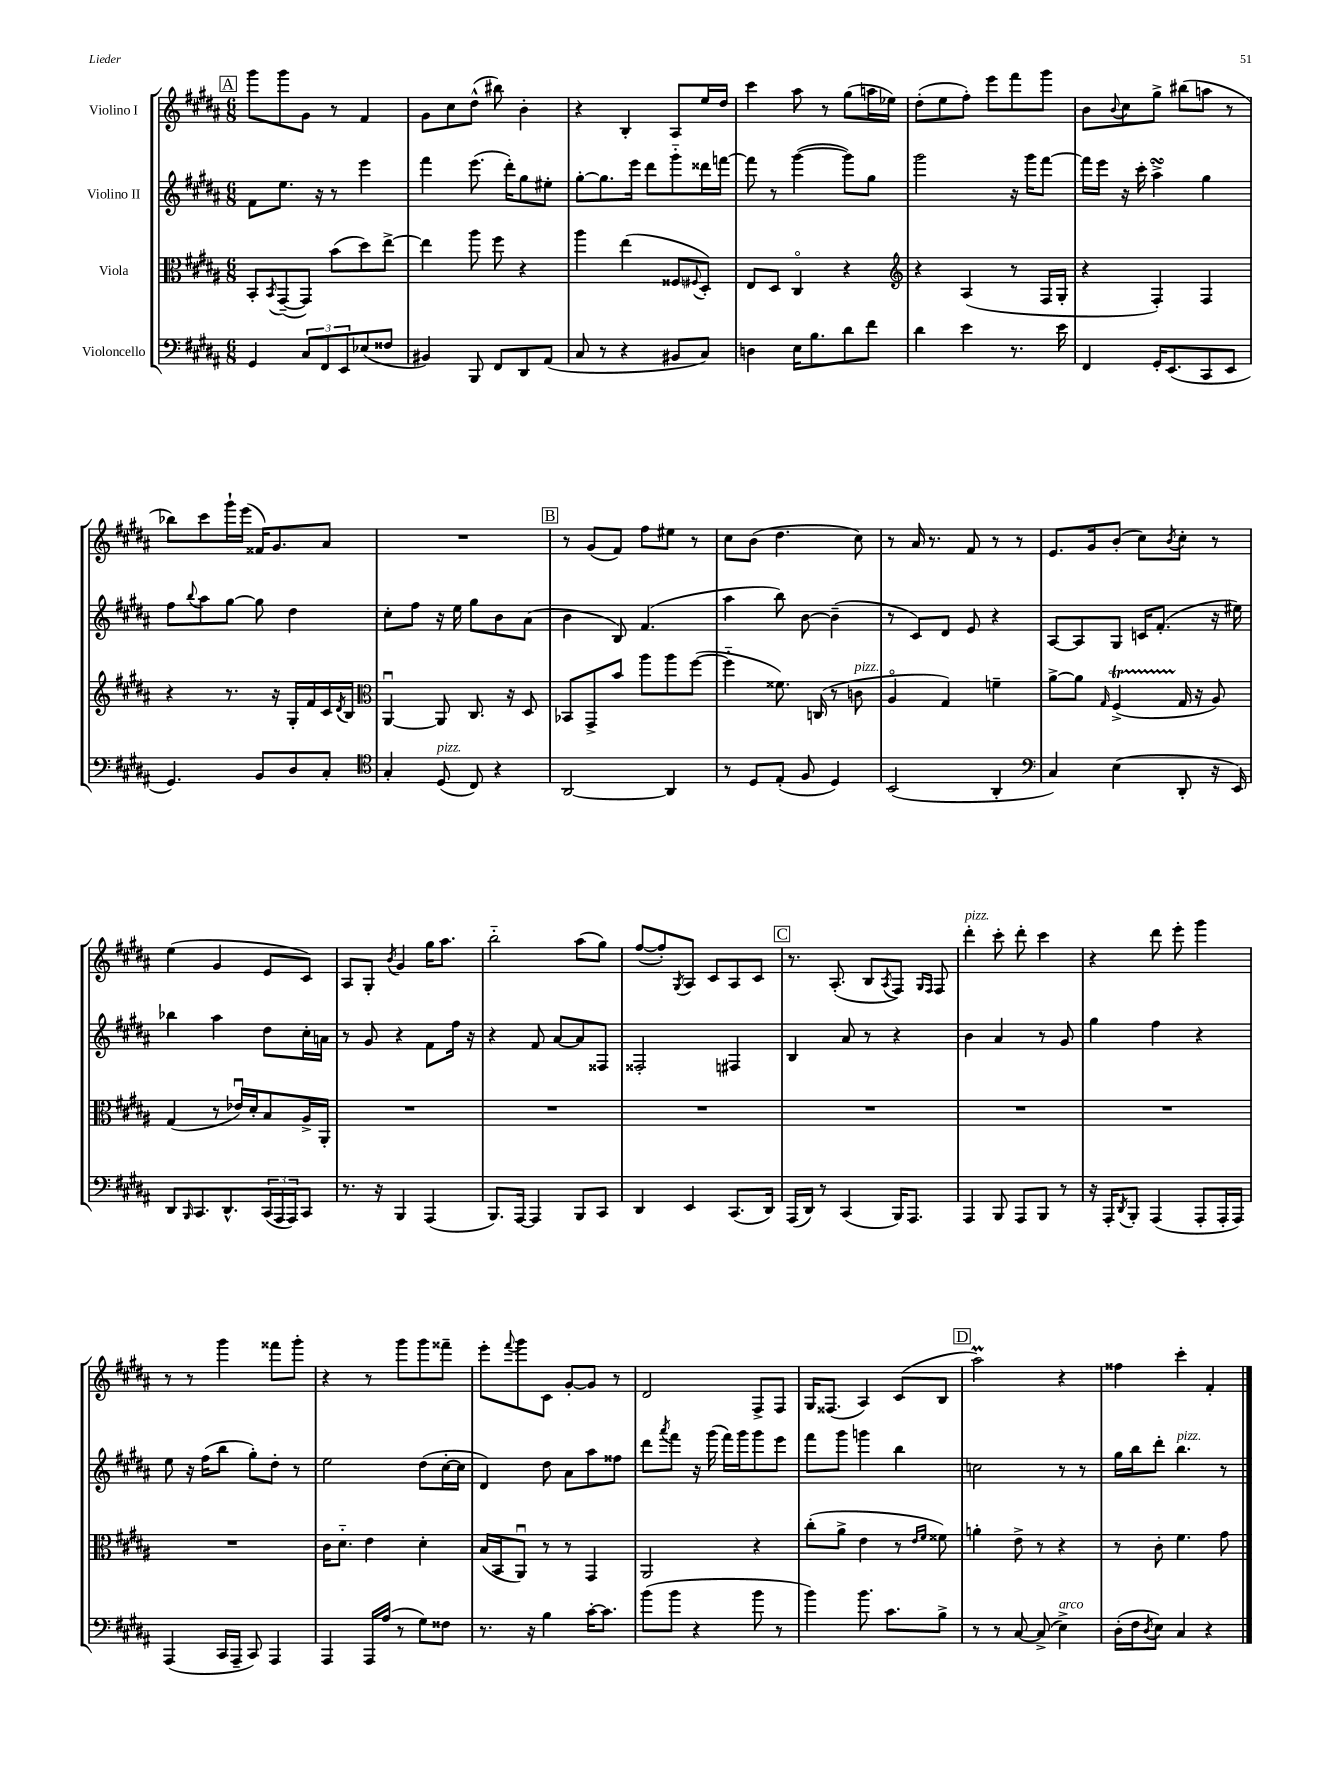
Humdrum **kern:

**kern	**kern	**kern	**kern
*staff4	*staff3	*staff2	*staff1
*clefF4	*clefC3	*clefG2	*clefG2
*k[f#c#g#d#a#]	*k[f#c#g#d#a#]	*k[f#c#g#d#a#]	*k[f#c#g#d#a#]
*M6/8	*M6/8	*M6/8	*M6/8
4GG#	8BB'	8f#	8ggg#
.	8qBB	.	.
.	([8GG#~	8.ee	8ggg#
12C#	8GG#])	.	8g#
.	.	16r	.
12FF#	.	.	.
.	(8b	8r	8r
12EE	.	.	.
(8E-	8dd#)	4eee	4f#
8F##	[8ee^	.	.
=	=	=	=
4BB#)	4ee]	4fff#	8g#
.	.	.	8cc#
8BBB	8aa#	(8.eee	(8dd#^^
8FF#	8ff#	.	8bb#)
.	.	16ddd#')	.
8DD#	4r	8gg#	4b'
(8AA#	.	8ee#'	.
=	=	=	=
8C#	4aa#	[8gg#'	4r
8r	.	8.gg#]	.
4r	(4ee	.	4B'
.	.	16eee	.
.	.	8ddd#	.
8BB#	8F##	8ggg#'~	8A#
.	8qqF#	.	.
8C#)	8D#')	16ddd##	16ee
.	.	[16fff	16dd#
=	=	=	=
4D	8E	8fff]	4ccc#
.	8D#	8r	.
16E	4C#o	([4ggg#	8aa#
8.B	.	.	.
.	.	.	8r
8d#	4r	8ggg#])	(8gg#
8f#	.	8gg#	16aa
.	.	.	16ee-)
=	=	=	=
*	*clefG2	*	*
4d#	4r	2ggg#	(8dd#'
.	.	.	8ee
4e	(4A#	.	8ff#')
.	.	.	8eee
8.r	8r	16r	8fff#
.	.	16ggg#	.
.	16F#	[8fff#	8ggg#
16e	16G#'	.	.
=	=	=	=
4FF#	4r	16fff#]	8b
.	.	16eee	.
.	.	.	8qqb
.	.	16r	8cc#
.	.	16ccc#'	.
16GG#'	4F#')	4aa#^	8gg#^
(8.EE	.	.	.
.	.	.	(8bb#
8CC#	4F#	4gg#	8aa
8EE	.	.	8r
=	=	=	=
4.GG#)	4r	8ff#	8bb-)
.	.	8qqbb	.
.	.	8aa#	8ccc#
.	8.r	[8gg#	16ggg#`
.	.	.	(16eee
8BB	.	8gg#]	16f##)
.	16r	.	8.g#
8D#	16G#'	4dd#	.
.	16f#	.	.
8C#'	16c#	.	8a#
.	8qd#	.	.
.	16B	.	.
=	=	=	=
*clefC4	*clefC3	*	*
4G#'	[4AA#u	8cc#'	2.r
.	.	8ff#	.
(8D#	8AA#]	16r	.
.	.	16ee	.
8C#)	8.C#	8gg#	.
4r	.	8b	.
.	16r	.	.
.	8D#	(8a#	.
=	=	=	=
[2AA#	8BB-	4b	8r
.	8GG#^	.	(8g#
.	8b	8B)	8f#)
.	8aa#	(4.f#	8ff#
4AA#]	8aa#	.	8ee#
.	([8ff#	.	8r
=	=	=	=
8r	4ff#'~]	4aa#	8cc#
8D#	.	.	(8b
(8E'	8.f##)	8bb)	4.dd#
8F#	.	[8b	.
.	(16C	.	.
4D#)	8r	(4b~]	.
.	8c	.	8cc#)
=	=	=	=
(2BB	4A#o	8r	8r
.	.	8c#)	16a#
.	.	.	8.r
.	4G#)	8d#	.
.	.	8e	8f#
4AA#'	4f~	4r	8r
.	.	.	8r
=	=	=	=
*clefF4	*	*	*
4C#)	[8a#^	[8A#	8.e
.	8a#]	8A#]	.
.	.	.	16g#
.	16qqG#	.	.
(4E	(4F#^	8G#	(8b'
.	.	16c	8cc#)
.	.	(8.f#'	.
.	.	.	8qb
8DD#'	16G#	.	8cc#'
.	16r	.	.
16r	8A#)	16r	8r
16EE)	.	16ee#)	.
=	=	=	=
8DD#	(4G#	4bb-	(4ee
16qqBBB	.	.	.
8.CC#	.	.	.
.	8r	4aa#	4g#
8.DD#^^	.	.	.
.	16e-u)	.	.
.	16d#'	.	.
(24CC#	8B	8dd#	8e
24AAA#	.	.	.
24AAA#)	.	.	.
8CC#	16A#^	16cc#'	8c#)
.	16AA#'	16a	.
=	=	=	=
8.r	2.r	8r	8A#
.	.	8g#	8G#'
16r	.	.	.
.	.	.	8qb
4BBB	.	4r	4g#
(4AAA#	.	8f#	16gg#
.	.	.	8.aa#
.	.	16ff#	.
.	.	16r	.
=	=	=	=
8.BBB)	2.r	4r	2bb'~
[16AAA#	.	.	.
4AAA#]	.	8f#	.
.	.	[8a#	.
8BBB	.	8a#]	(8aa#
8CC#	.	8F##	8gg#)
=	=	=	=
4DD#	2.r	2F##'	([8ff#
.	.	.	8ff#'])
.	.	.	8qG#
4EE	.	.	8A#
.	.	.	8c#
(8.CC#	.	4F#	8A#
.	.	.	8c#
16DD#)	.	.	.
=	=	=	=
(16AAA#	2.r	4B	8.r
16DD#)	.	.	.
8r	.	.	.
.	.	.	(8.A#'
(4CC#	.	8a#	.
.	.	8r	8B
.	.	.	8qA#
16BBB)	.	4r	8F#)
8.AAA#	.	.	.
.	.	.	16qqG#
.	.	.	16qqF#
.	.	.	8F#
=	=	=	=
4AAA#	2.r	4b	4ddd#'
8BBB	.	4a#	8ccc#'
8AAA#	.	.	8ddd#'
8BBB	.	8r	4ccc#
8r	.	8g#	.
=	=	=	=
16r	2.r	4gg#	4r
16AAA#'	.	.	.
8qDD#	.	.	.
8BBB'	.	.	.
(4AAA#	.	4ff#	8ddd#
.	.	.	8eee'
8AAA#'	.	4r	4ggg#
16AAA#'	.	.	.
16AAA#)	.	.	.
=	=	=	=
(4AAA#	2.r	8ee	8r
.	.	16r	8r
.	.	(16ff#	.
16CC#	.	8bb	4ggg#
16AAA#~	.	.	.
8CC#)	.	8gg#')	.
4AAA#	.	8dd#'	8fff##
.	.	8r	8ggg#'
=	=	=	=
4AAA#	16c#	2ee	4r
.	8.d#'~	.	.
16AAA#	4e	.	8r
(16A#	.	.	.
8r	.	.	8ggg#
8G#)	4d#'	(8dd#	8ggg#
8F##	.	[16cc#'	8fff##~
.	.	16cc#]	.
=	=	=	=
8.r	(16B	4d#)	8eee'
.	16BB	.	.
.	.	.	8qqfff#
.	8AA#u)	.	8ggg#
16r	.	.	.
4B	8r	8dd#	8c#
.	8r	8a#	[8g#'
[16c#'	4GG#	8aa#	8g#]
8.c#]	.	.	.
.	.	8ff##	8r
=	=	=	=
(8b	2AA#	8ddd#	2d#
.	.	8qaaa#	.
8b	.	8fff#	.
4r	.	16r	.
.	.	(16ggg#	.
.	.	16fff#)	.
.	.	16ggg#	.
8b	4r	8ggg#	8F#^
8r	.	8eee	8F#
=	=	=	=
4b)	(8cc#'	8fff#	16G#
.	.	.	(8.F##
.	8a#^	8ggg#	.
8.b	4e	4ggg	4A#)
8.c#	.	.	.
.	8r	4bb	(8c#
.	16qqe	.	.
.	16qqf#	.	.
8B^	8f##)	.	8B
=	=	=	=
8r	4a'	2cc	2aa#)
8r	.	.	.
[8C#	8e^	.	.
(8C#^]	8r	.	.
4E^)	4r	8r	4r
.	.	8r	.
=	=	=	=
(16D#'	8r	16gg#	4ff##
16F#	.	16bb	.
8qD#	.	.	.
8E)	8c#'	8ddd#'	.
4C#	4.f#	4.bb	4ccc#'
4r	.	.	4f#'
.	8g#	8r	.
==	==	==	==
*-	*-	*-	*-
